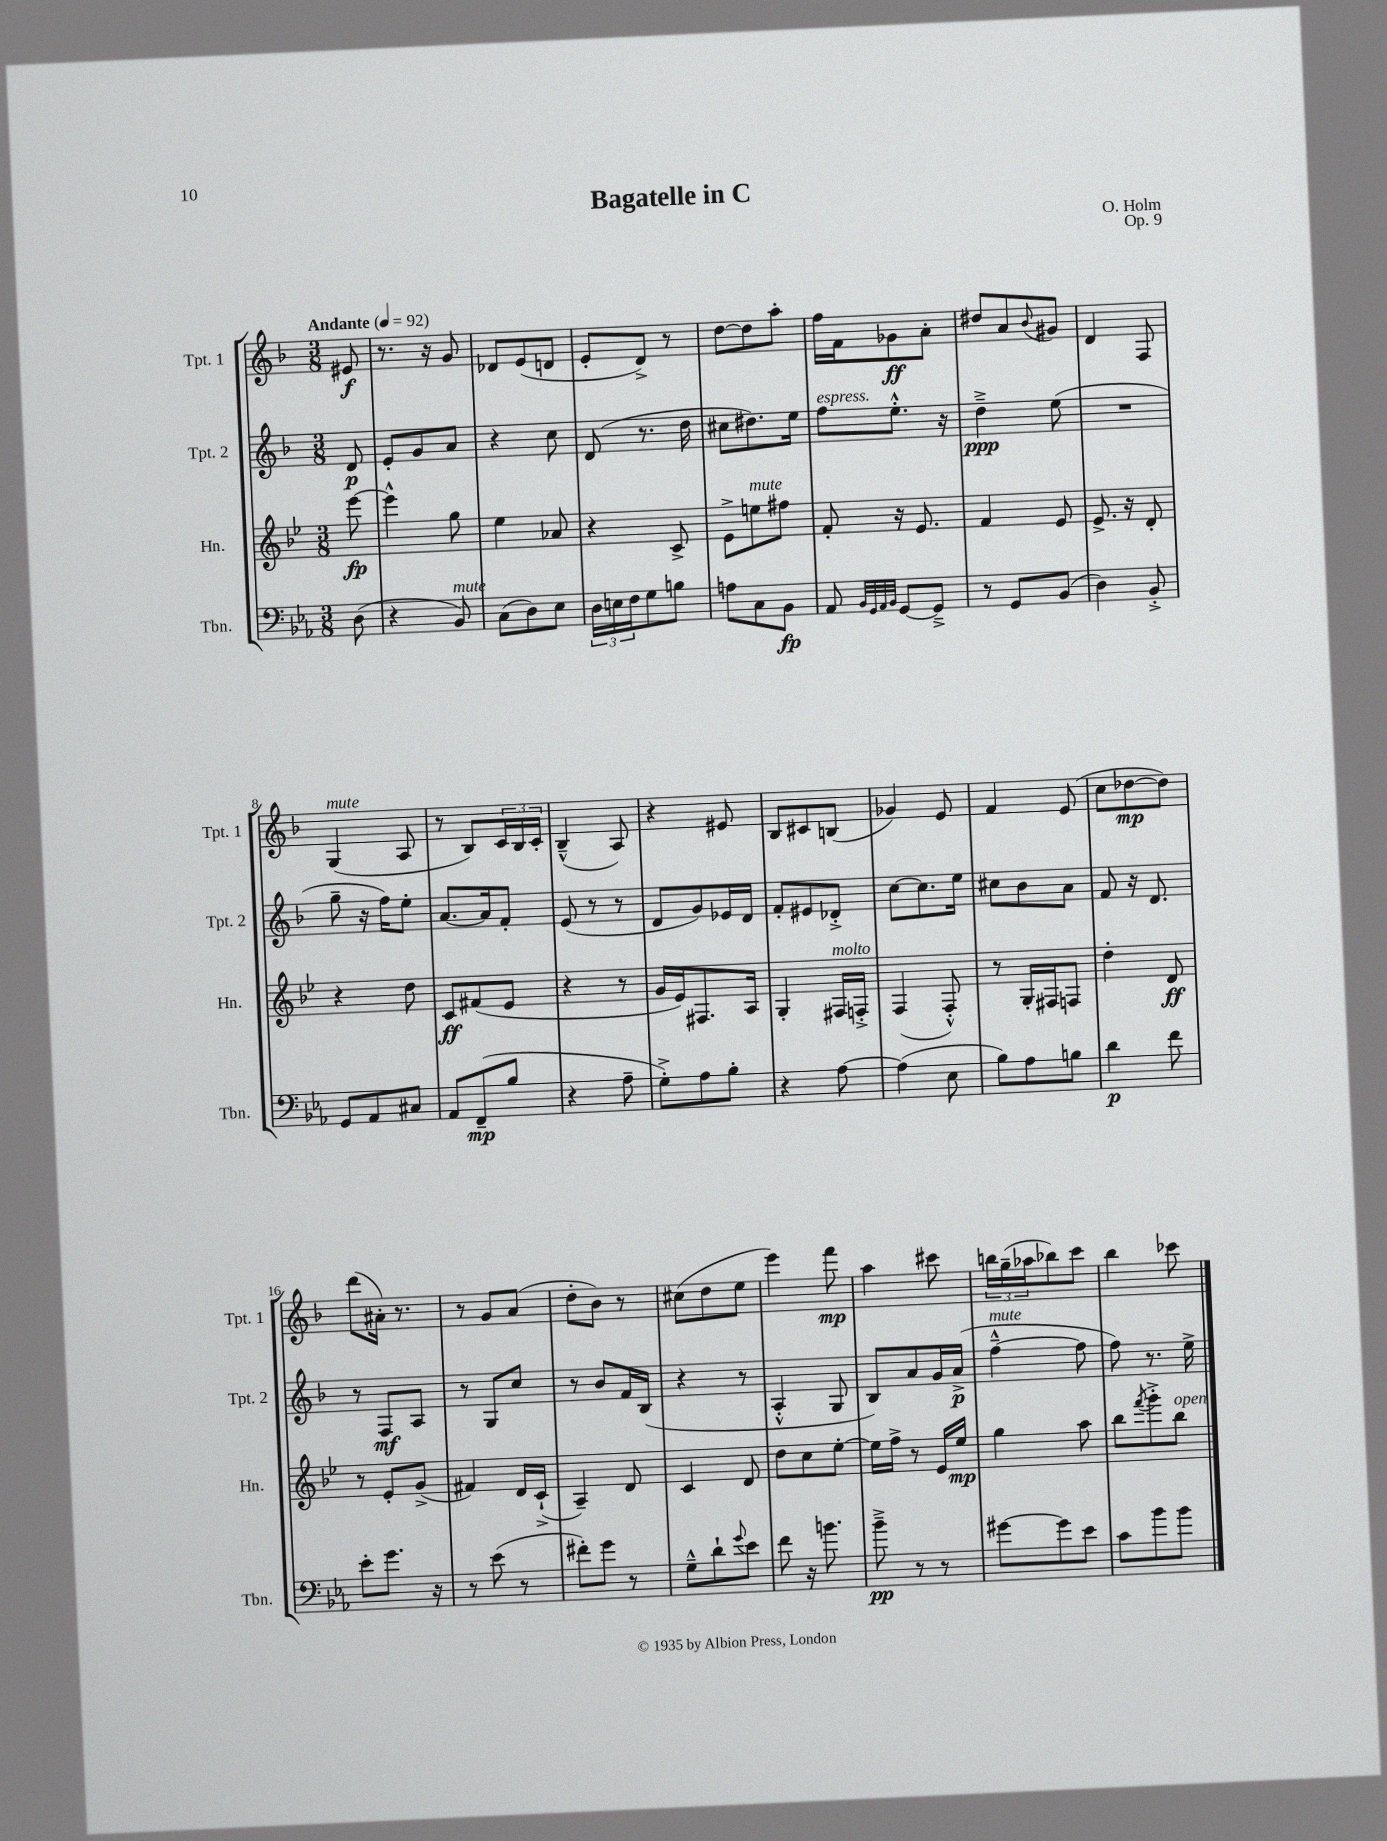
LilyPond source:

\header { title = "Bagatelle in C" composer = "O. Holm" opus = "Op. 9" }
<<
\new StaffGroup <<
\new Staff = "s0" \with { instrumentName = "Tpt. 1" shortInstrumentName = "Tpt. 1" } {
    \clef treble \key f \major \numericTimeSignature \time 3/8 \partial 8 \tempo "Andante" 4 = 92
    eis'8\f |
    r8. r16 g'8 |
    des'8 e'8( d'8 |
    e'8-. d'8->) r8 |
    d''8~ d''8 a''8-. |
    f''16 f'16 ges'8\ff a'8-. |
    dis''8 a'8 \appoggiatura { bes'8 } gis'8 |
    d'4 f8 |
    g4^\markup { \italic "mute" }( a8 |
    r8 bes8) \tuplet 3/2 { c'16 bes16 c'16-. } |
    bes4---^( a8) |
    r4 eis'8 |
    bes8 cis'8 b8( |
    ges'4) e'8 |
    f'4 e'8( |
    c''8 des''8~\mp des''8) |
    d'''8( ais'16-.) r8. |
    r8 g'8 a'8( |
    d''8-. bes'8) r8 |
    cis''8( d''8 e''8 |
    e'''4) f'''8\mp |
    a''4 cis'''8 |
    \tuplet 3/2 { b''16 g''16--( aes''16 } bes''8) c'''8 |
    bes''4 ces'''8 \bar "|." |
}
\new Staff = "s1" \with { instrumentName = "Tpt. 2" shortInstrumentName = "Tpt. 2" } {
    \clef treble \key f \major \numericTimeSignature \time 3/8 \partial 8
    d'8\p |
    e'8-. g'8 a'8 |
    r4 c''8 |
    d'8( r8. d''16 |
    cis''8 dis''8.) e''16 |
    f''8^\markup { \italic "espress." } e''8.-.-^ r16 |
    d''4--->\ppp e''8( |
    R4. |
    g''8-- r16 f''16) e''8-. |
    a'8.~ a'16 f'8-. |
    e'8( r8 r8 |
    d'8 g'8) ees'16 d'16 |
    f'8-. eis'8 des'8-.-> |
    c''8~ c''8. e''16 |
    cis''8 bes'8 a'8 |
    f'8 r16 d'8. |
    r8 f8\mf a8 |
    r8 g8 c''8 |
    r8 bes'8 f'16 bes16( |
    r4 r8 |
    a4-.-^ g8 |
    bes8) a'8 g'16 a'16->\p( |
    f''4~---^^\markup { \italic "mute" } f''8 |
    f''8) r8. e''16-> \bar "|." |
}
\new Staff = "s2" \with { instrumentName = "Hn." shortInstrumentName = "Hn." } {
    \clef treble \key bes \major \numericTimeSignature \time 3/8 \partial 8
    ees'''8~\fp |
    ees'''4-^ g''8 |
    ees''4 aes'8 |
    r4 c'8-> |
    ees'8-> e''8^\markup { \italic "mute" } fis''8 |
    f'8-. r16 ees'8. |
    f'4 ees'8 |
    ees'8.-> r16 d'8-. |
    r4 d''8 |
    c'8\ff fis'8( ees'8 |
    r4 r8 |
    g'16 ees'16) fis8. a16 |
    g4-. fis16^\markup { \italic "molto" } f16-.-> |
    f4( f8-.-^) |
    r8 g16-. fis16 f8 |
    d''4-. d'8\ff |
    r8 ees'8-. g'8->( |
    fis'4) d'16 c'16-!->( |
    a4--) d'8 |
    c'4 d'8 |
    d''8 c''8 ees''8~-. |
    ees''16 f''16-> r8 ees'16 ees''16\mp |
    g''4 a''8 |
    bes''8 \acciaccatura { f'''8 } g'''8-.-> bes''8^\markup { \italic "open" } \bar "|." |
}
\new Staff = "s3" \with { instrumentName = "Tbn." shortInstrumentName = "Tbn." } {
    \clef bass \key ees \major \numericTimeSignature \time 3/8 \partial 8
    d8( |
    r4 bes,8^\markup { \italic "mute" }) |
    c8( d8) ees8 |
    \tuplet 3/2 { d16 e16 f16 } g8 b8 |
    a8 c8 bes,8\fp |
    aes,8 \grace { bes,32 g,32 aes,32 bes,32 } g,8~ g,8---> |
    r8 g,8 bes,8( |
    d4) bes,8-.-> |
    g,8 aes,8 cis8 |
    aes,8 f,8--\mp( bes8 |
    r4 aes8-- |
    g8-.->) aes8 bes8-. |
    r4 aes8~ |
    aes4( ees8 |
    bes8) aes8 b8 |
    d'4\p f'8 |
    ees'8-. g'8. r16 |
    r8 ees'8( r8 |
    fis'8-.) g'8 r8 |
    g8---^ d'8-! \appoggiatura { g'8 } ees'8 |
    f'8 r16 b'8. |
    bes'8--->\pp r8 r8 |
    gis'8~ gis'8 ees'8 |
    c'8 bes'8 bes'8 \bar "|." |
}
>>
>>
